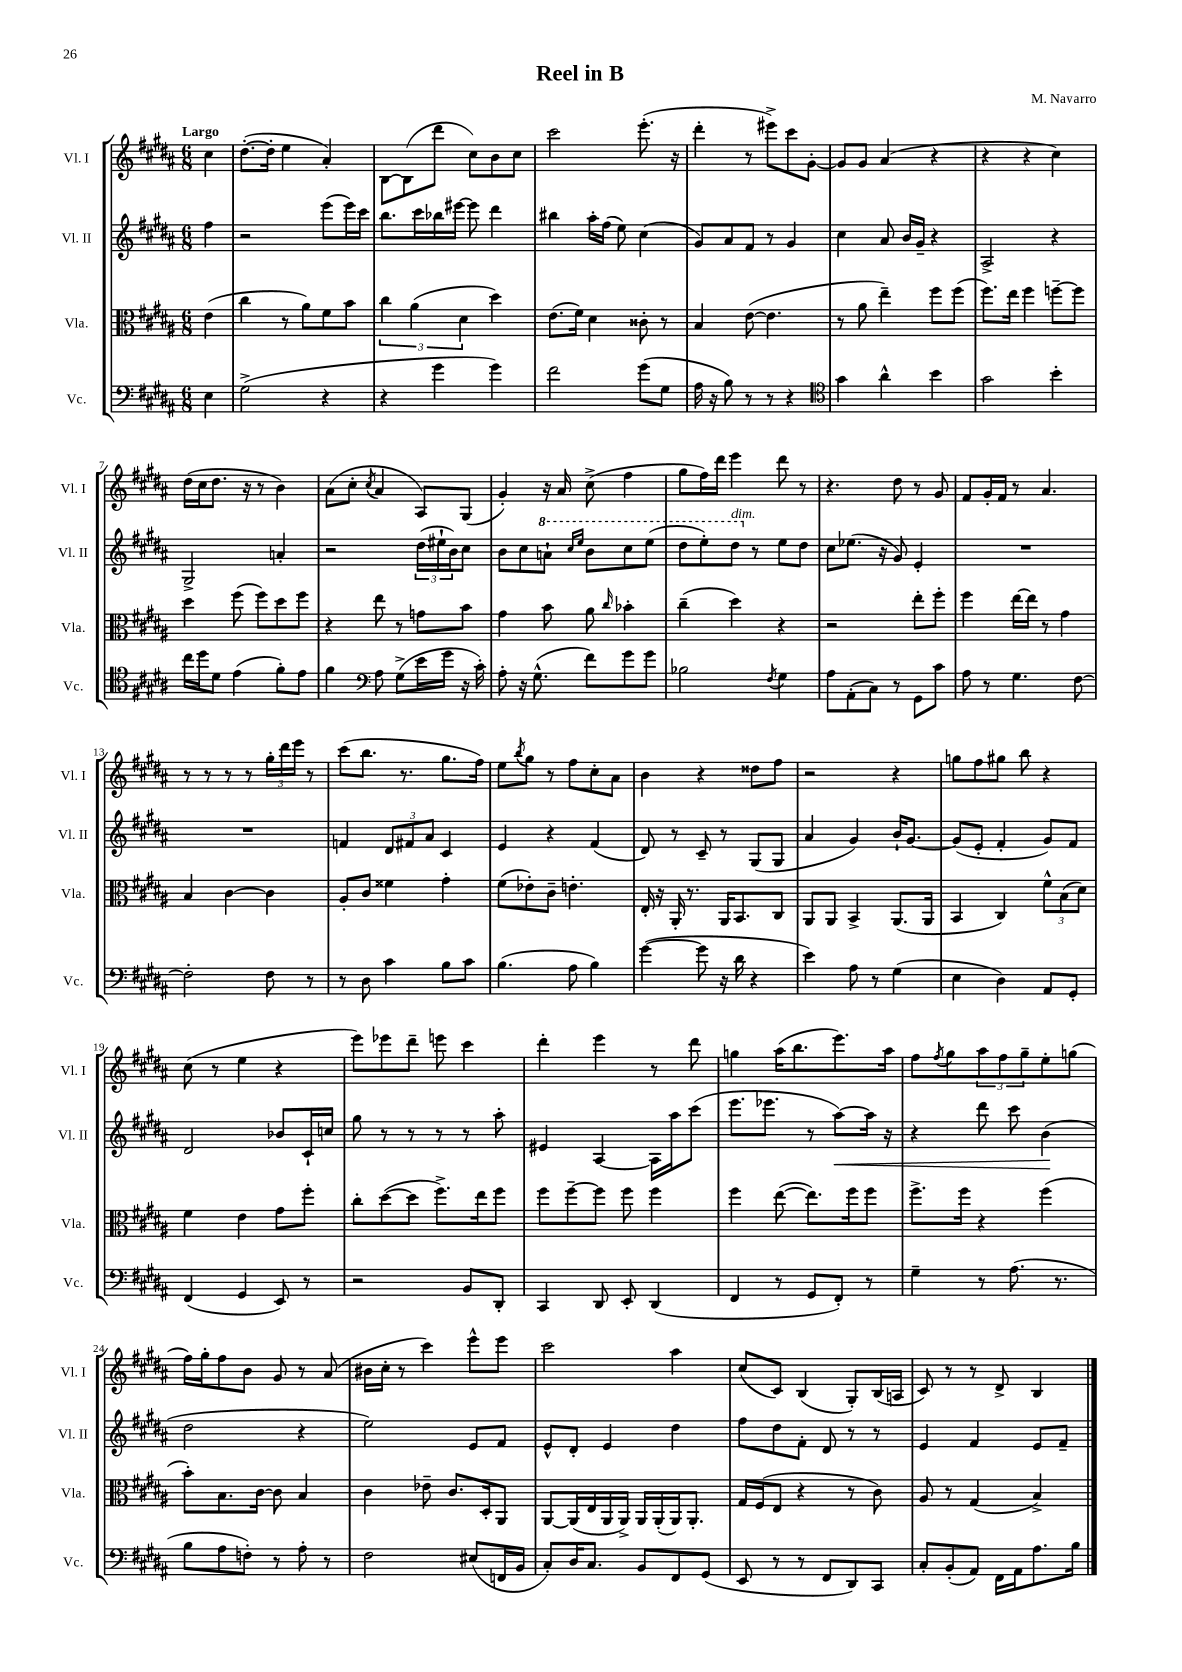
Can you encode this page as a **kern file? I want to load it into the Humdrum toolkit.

**kern	**kern	**kern	**dynam	**kern
*part4	*part3	*part2	*part2	*part1
*staff4	*staff3	*staff2	*staff2	*staff1
*I"Vc.	*I"Vla.	*I"Vl. II	*	*I"Vl. I
*I'Vc.	*I'Vla.	*I'Vl. II	*	*I'Vl. I
*clefF4	*clefC3	*clefG2	*	*clefG2
*k[f#c#g#d#a#]	*k[f#c#g#d#a#]	*k[f#c#g#d#a#]	*	*k[f#c#g#d#a#]
*M6/8	*M6/8	*M6/8	*	*M6/8
=	=	=	=	=
!	!	!	!	!LO:TX:a:B:t=Largo
4E\	(4e\	4ff#\	.	4cc#\
=1	=1	=1	=1	=1
(2G#^\	4cc#\	2r	.	([8.dd#'\L
.	.	.	.	16dd#'\Jk]
.	8r	.	.	4ee\
.	8a#\L)	.	.	.
4r	8f#\	(8eee\L	.	4a#'/)
.	8b\J	16eee\L)	.	.
.	.	16ccc#\JJ	.	.
=2	=2	=2	=2	=2
4r	6cc#\	8.bb\L	.	[8B\L
.	.	.	.	(8B\]
.	(6a#\	.	.	.
.	.	16ccc#\L	.	.
4g#\	.	16bb-X\	.	8ddd#\J
.	.	[16eee#X\JJ	.	.
.	6d#\	.	.	.
.	.	8eee#\]	.	8cc#\L)
4g#\)	4dd#\)	4ddd#\	.	8b\
.	.	.	.	8cc#\J
=3	=3	=3	=3	=3
2f#\	(8.e\L	4bb#X\	.	2ccc#\
.	16f#\Jk)	.	.	.
.	4d#\	16aa#'\LL	.	.
.	.	(16ff#\JJ	.	.
.	.	8ee\)	.	.
(8g#\L	8c##X'\	(4cc#\	.	(8.eee'\
8G#\J	8r	.	.	.
.	.	.	.	16r
=4	=4	=4	=4	=4
16A#\	4B/	8g#/L)	.	4ddd#'\
16r	.	.	.	.
8B\)	.	8a#/	.	.
8r	([8e\	8f#/J	.	8r
8r	4.e\]	8r	.	8eee#X^\L)
4r	.	4g#/	.	8ccc#\
.	.	.	.	[8g#'\J
=5	=5	=5	=5	=5
*clefC4	*	*	*	*
4g#\	8r	4cc#\	.	8g#/L]
.	8a#\	.	.	8g#/J
4a#^^\	4ee~\)	8a#/	.	(4a#/
.	.	16b/LL	.	.
.	.	16g#~/JJ	.	.
4b\	8ff#\L	4r	.	4r
.	(8ff#\J	.	.	.
=6	=6	=6	=6	=6
2g#\	8.ff#\L)	2A#^/	.	4r
.	16ee\Jk	.	.	.
.	4ff#\	.	.	4r
4b'\	[8ffn~\L	4r	.	4cc#\)
.	8ff\J]	.	.	.
!!LO:LB:g=z
=7	=7	=7	=7	=7
16cc#\LL	4dd#\	2G#^/	.	(16dd#\LL
16dd#\J	.	.	.	16cc#\J
8d#\J	.	.	.	8.dd#\J
(4e\	(8ff#\	.	.	.
.	.	.	.	16r
.	8ff#\L)	.	.	8r
8f#'\L)	8dd#\	4an'/	.	4b\)
8e\J	8ff#\J	.	.	.
=8	=8	=8	=8	=8
4f#\	4r	2r	.	(8a#\L
.	.	.	.	8cc#'\J
*clefF4	*	*	*	*
.	.	.	.	8qcc#/
8A#\	8ee\	.	.	4a#/
(8G#^\L	8r	.	.	.
16e\L	8gn\L	(24dd#\LL	.	8A#/L)
.	.	24ee#X`\	.	.
16g#\JJ	.	.	.	.
.	.	24b\J)	.	.
16r	8b\J	8cc#\J	.	(8G#/J
16c#'\)	.	.	.	.
=9	=9	=9	=9	=9
8A#'\	4g#\	8b\L	.	4g#'/)
16r	.	8cc#\	.	.
(8.G#^^\	.	.	.	.
*	*	*8va	*	*
.	8b\	8aan`\J	.	16r
.	.	.	.	16a#/
.	.	16qqccc#/LL	.	.
.	.	16qqeee/JJ	.	.
8f#\L)	8a#\	8bb\L	.	(8cc#^\
.	16qqcc#/	.	.	.
8g#\	4b-X'\	8ccc#\	.	4ff#\
8g#\J	.	(8eee\J	.	.
=10	=10	=10	=10	=10
2B-X\	(4cc#~\	8ddd#\L	.	8gg#\L
.	.	8eee'\)	.	16ff#\L)
.	.	.	.	16ddd#\JJ
!	!	!LO:TX:a:i:t=dim.	!	!
.	4dd#\)	8ddd#\J	.	4eee\
*	*	*X8va	*	*
.	.	8r	.	.
8qF#/	.	.	.	.
4G#\	4r	8ee\L	.	8ddd#\
.	.	8dd#\J	.	8r
=11	=11	=11	=11	=11
8A#\L	2r	8cc#\L	.	4.r
(8AA#'\	.	(8.ee-X\J	.	.
8C#\J)	.	.	.	.
.	.	16r	.	.
8r	.	8g#/)	.	8dd#\
8GG#\L	8ee'\L	4e'/	.	8r
8c#\J	8ff#'\J	.	.	8g#/
=12	=12	=12	=12	=12
8A#\	4ff#\	2.r	.	8f#/L
8r	.	.	.	16g#'/L
.	.	.	.	16f#/JJ
4.G#\	[16ee\LL	.	.	8r
.	16ee\JJ]	.	.	.
.	8r	.	.	4.a#/
.	4g#\	.	.	.
[8F#\	.	.	.	.
!!LO:LB:g=z
=13	=13	=13	=13	=13
2F#'\]	4B/	2.r	.	8r
.	.	.	.	8r
.	[4c#\	.	.	8r
.	.	.	.	8r
8F#\	4c#\]	.	.	24gg#'\LL
.	.	.	.	24ddd#\
.	.	.	.	24eee\JJ
8r	.	.	.	8r
=14	=14	=14	=14	=14
8r	8A#'/L	4fn/	.	(8ccc#\L
8D#\	8c#/J	.	.	8.bb\J
4c#\	4f##X\	12d#/L	.	.
.	.	.	.	8.r
.	.	12f#X/	.	.
.	.	12a#/J	.	.
8B\L	4g#'\	4c#/	.	8.gg#\L
8c#\J	.	.	.	.
.	.	.	.	16ff#\Jk)
=15	=15	=15	=15	=15
(4.B\	(8f#\L	4e/	.	8ee\L
.	.	.	.	8qbb/
.	8e-X'\)	.	.	8gg#\J
.	8c#~\J	4r	.	8r
8A#\	4.en'\	.	.	8ff#\L
4B\)	.	(4f#/	.	8cc#'\
.	.	.	.	8a#\J
=16	=16	=16	=16	=16
([4g#\	16E'/	8d#/)	.	4b\
.	16r	.	.	.
.	16AA#'/	8r	.	.
.	8.r	.	.	.
8g#\]	.	8c#~/	.	4r
16r	16AA#/KL	8r	.	.
16d#\	8.BB/	.	.	.
4r	.	(8G#/L	.	8dd##X\L
.	8C#/J	8G#/J	.	8ff#\J
=17	=17	=17	=17	=17
4e\)	8AA#/L	4a#/	.	2r
.	8AA#/J	.	.	.
8A#\	4BB^/	4g#/)	.	.
8r	.	.	.	.
(4G#\	(8.AA#/L	16b`/KL	.	4r
.	.	[8.g#/J	.	.
.	16AA#/Jk	.	.	.
=18	=18	=18	=18	=18
4E\	4BB/	(8g#/L]	.	8ggn\L
.	.	8e'/J	.	8ff#\
4D#\)	4C#/)	4f#'/	.	8gg#X\J
.	.	.	.	8bb\
8AA#/L	12f#^^\L	8g#/L)	.	4r
.	(12B\	.	.	.
8GG#'/J	.	8f#/J	.	.
.	12d#\J)	.	.	.
!!LO:LB:g=z
=19	=19	=19	=19	=19
(4FF#/	4f#\	2d#/	.	(8cc#\
.	.	.	.	8r
4GG#/	4e\	.	.	4ee\
8EE/)	8g#\L	8b-X/L	.	4r
8r	8ff#'\J	16c#`/L	.	.
.	.	16ccn/JJ	.	.
=20	=20	=20	=20	=20
2r	8cc#'\L	8gg#\	.	8eee\L)
.	([8dd#\	8r	.	8eee-X\
.	8dd#\J]	8r	.	8ddd#~\J
.	8.ff#^\L)	8r	.	8eeen\
8BB/L	.	8r	.	4ccc#\
.	16ee\k	.	.	.
8DD#'/J	8ff#\J	8aa#'\	.	.
=21	=21	=21	=21	=21
4CC#/	8ff#\L	4e#X/	.	4ddd#'\
.	[8ff#~\	.	.	.
8DD#/	8ff#\J]	[4A#/	.	4eee\
8EE'/	8ff#\	.	.	.
(4DD#/	4ff#\	16A#\LL]	.	8r
.	.	16aa#\J	.	.
.	.	(8ccc#\J	.	8ddd#\
=22	=22	=22	=22	=22
4FF#/	4ff#\	8.eee\L	.	4ggn\
.	.	8.eee-X\J	.	.
8r	([8ee\	.	.	(16aa#\KL
.	.	.	.	8.bb\
8GG#/L	8.ee\L])	8r	.	.
!	!	!	!LO:HP:b	!
8FF#'/J)	.	[8aa#\L)	<	8.eee\)
.	16ff#\k	.	.	.
8r	8ff#\J	16aa#\Jk]	.	.
.	.	16r	.	16aa#\Jk
=23	=23	=23	=23	=23
4G#~\	8.ff#^\L	4r	.	8ff#\L
.	.	.	.	8qff#/
.	.	.	.	8gg#\
.	16ff#\Jk	.	.	.
8r	4r	8ddd#\	.	12aa#\
.	.	.	.	12ff#\
(8.A#\	.	8ccc#\	.	.
.	.	.	.	12gg#~\
.	(4ff#\	(4b\	.	8ee'\
8.r	.	.	.	.
.	.	.	.	(8ggn\J
.	.	.	[	.
!!LO:LB:g=z
=24	=24	=24	=24	=24
8B\L	8b'\L)	2dd#\	.	16ff#\LL)
.	.	.	.	16gg#'\J
8A#\	8.B\	.	.	8ff#\
8Fn'\J)	.	.	.	8b\J
.	[16c#\Jk	.	.	.
8r	8c#\]	.	.	8g#/
8A#'\	4B/	4r	.	8r
8r	.	.	.	(8a#/
=25	=25	=25	=25	=25
2F#\	4c#\	2ee\)	.	16b#X\LL
.	.	.	.	16cc#'\JJ
.	.	.	.	8r
.	8e-X~\	.	.	4ccc#\)
.	8.c#/L	.	.	.
(8E#X/L	.	8e/L	.	8eee^^\L
.	16D#'/k	.	.	.
16FFn/L	8AA#/J	8f#/J	.	8eee\J
16BB/JJ	.	.	.	.
=26	=26	=26	=26	=26
8C#'/L)	[8AA#/L	8e^^/L	.	2ccc#\
16D#/K	(16AA#/L]	8d#'/J	.	.
8.C#/J	16E/	.	.	.
.	16AA#/	4e/	.	.
.	16AA#^/JJ)	.	.	.
8BB/L	16AA#/LL	.	.	.
.	(16AA#'/	.	.	.
8FF#/	16AA#/J)	4dd#\	.	4aa#\
.	8.AA#'/J	.	.	.
(8GG#/J	.	.	.	.
=27	=27	=27	=27	=27
8EE/	16G#/LL	8ff#\L	.	(8cc#/L
.	(16F#/J	.	.	.
8r	8E/J	8dd#\	.	8c#/J)
8r	4r	8f#'\J	.	(4B/
8FF#/L	.	8d#/	.	.
8DD#/)	8r	8r	.	8G#'/L)
8CC#/J	8c#\)	8r	.	(16B/L
.	.	.	.	16An/JJ
=28	=28	=28	=28	=28
8C#'/L	8A#/	4e/	.	8c#/)
(8BB'/	8r	.	.	8r
8AA#/J)	(4G#/	4f#/	.	8r
16FF#\LL	.	.	.	8d#^/
16AA#\J	.	.	.	.
8.A#\	4B^/)	8e/L	.	4B/
.	.	8f#~/J	.	.
16B\Jk	.	.	.	.
==	==	==	==	==
*-	*-	*-	*-	*-
